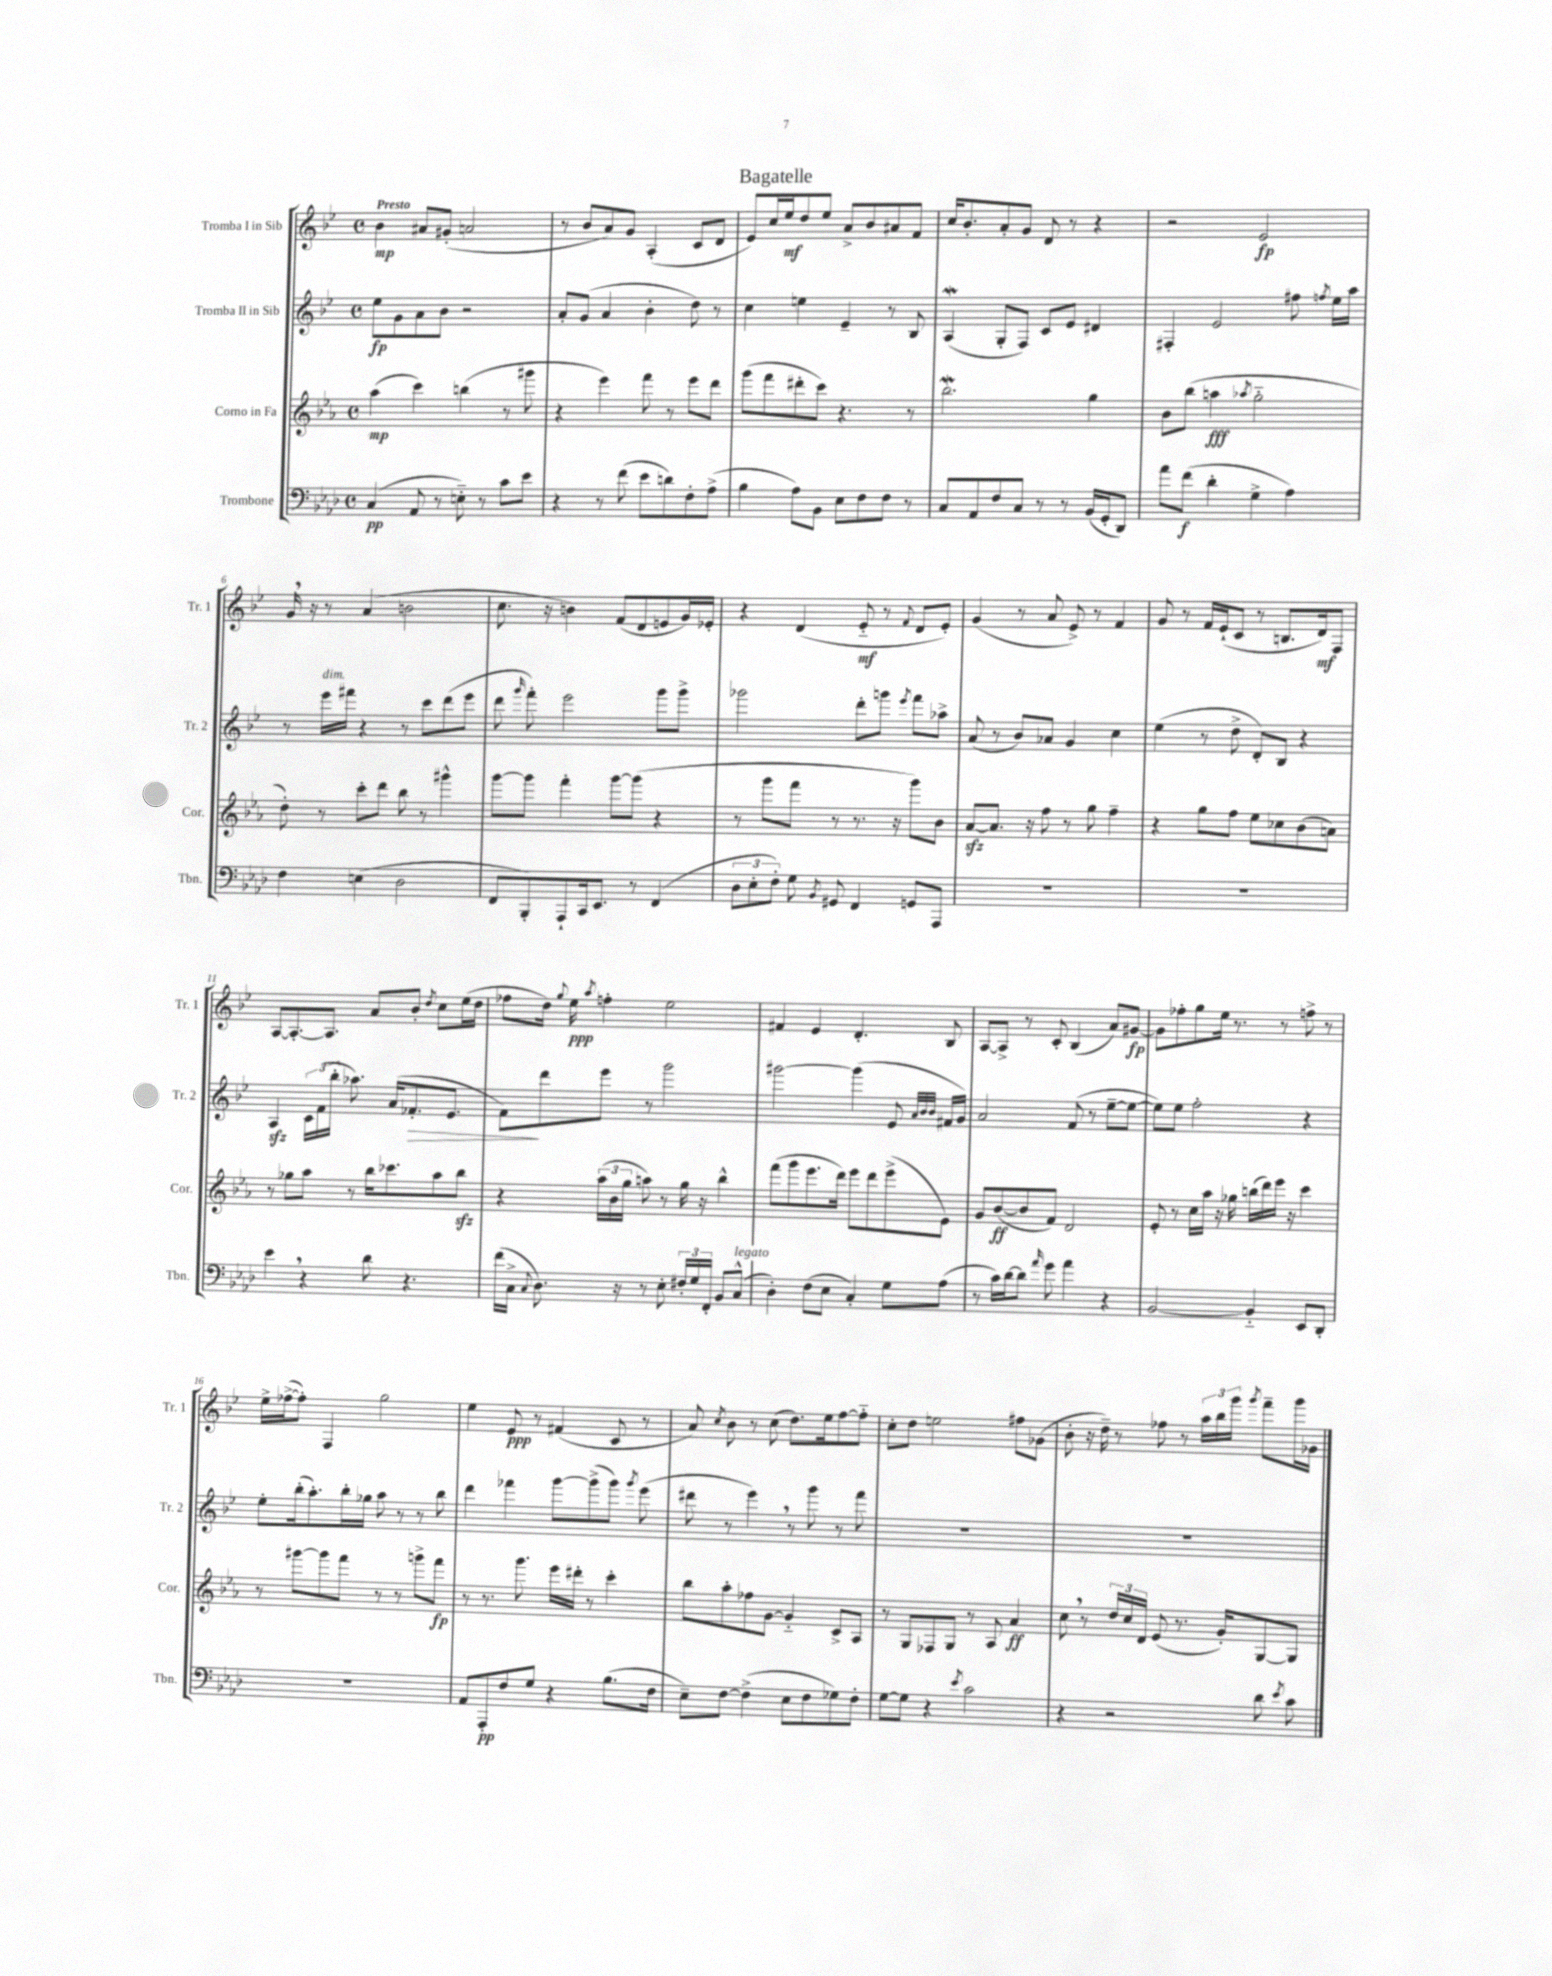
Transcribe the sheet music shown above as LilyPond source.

\header { title = "Bagatelle" }
<<
\new StaffGroup <<
\new Staff = "s0" \with { instrumentName = "Tromba I in Sib" shortInstrumentName = "Tr. 1" } {
    \clef treble \key bes \major \defaultTimeSignature \time 4/4 \tempo "Presto"
    \autoBeamOff bes'4\mp ais'8[ gis'8]-.( a'2 |
    r8 bes'8[ a'8) g'8] a4-.( c'8[ d'8] |
    ees'8[) c''16 ees''16\mf d''8 ees''8] a'8[-> bes'8 ais'8 f'8] |
    c''16[ bes'8.-. a'8-. g'8] d'8 r8 r4 |
    r2 ees'2\fp |
    g'16 \breathe r16 r8 a'4( b'2 |
    c''8. r16 b'4) f'8[( d'8 e'8 g'16) ees'16]-. |
    r4 d'4( ees'8-_\mf r8 \appoggiatura { f'8 } d'8[ ees'8]-.) |
    g'4( r8 a'8 ees'8->) r8 f'4 |
    g'8 r8 f'16[ ees'16-!( c'8] r8 b8.[ d'16\mf) f8] |
    a8[~ a8.~-. a8.] a'8[ bes'8]-. \acciaccatura { d''8 } c''8[ ees''16( d''16] |
    fes''8[ d''16]) \appoggiatura { g''8 } ees''16\ppp \acciaccatura { a''8 } f''4-. ees''2 |
    fis'4 ees'4 d'4.-. bes8 |
    a8[~ a8]-> r8 c'8-. bes4( a'8[) gis'8]~\fp |
    gis'8[ fes''8-. g''8 ees''16] r8. r8 f''8-> r8 |
    ees''16[-> fes''16~->( fes''8]-.) f4 g''2 |
    ees''4 ees'8\ppp r8 fis'4( c'8 r8 |
    a'8) \acciaccatura { c''8 } bes'8 r8 c''8( d''8.[) ees''16 f''8~ f''8]-_ |
    c''8[-. d''8] e''2 fis''8[ ges'8]( |
    bes'8-. r16 d''16--) r8 fes''8 r8 \tuplet 3/2 { a''16[ bes''16 g'''16] } \acciaccatura { g'''8 } f'''8[-- g'''16 ges'16] \bar "|." |
}
\new Staff = "s1" \with { instrumentName = "Tromba II in Sib" shortInstrumentName = "Tr. 2" } {
    \clef treble \key bes \major \defaultTimeSignature \time 4/4
    \autoBeamOff ees''8[\fp g'8 a'8 bes'8] r2 |
    a'8[-. g'8]( a'4 bes'4-. d''8) r8 |
    c''4 e''4 ees'4-- r8 bes8 |
    a4\mordent( g8[-. f8]) c'8[ ees'8] dis'4 |
    fis4-. ees'2 fis''8 \acciaccatura { f''8 } ees''16[ a''16] |
    r8 ees'''16[^\markup { \italic "dim." } fis'''16] r4 r8 c'''8[ d'''8( ees'''8] |
    d'''8 \grace { g'''16 } f'''8-.) ees'''2 g'''8[ g'''8]-> |
    ges'''2 d'''8[-. g'''8] \acciaccatura { ees'''8 } f'''8[ aes''8]-> |
    a'8( r8 bes'8[) aes'8] g'4 c''4 |
    ees''4( r8 d''8-> d'8[-.) bes8] r4 |
    a4\sfz \tuplet 3/2 { c'16[ f'16( bes''16]-. } aes''8.) a'16[( fes'8.-.\> ees'8.] |
    f'8[\!) d'''8 ees'''8] r8 g'''2 |
    gis'''2~ gis'''4( ees'8 \grace { a'32[ bes'32 bes'32] } fis'16[ g'16]) |
    a'2 f'8( r8 ees''8[~-- ees''8]~ |
    ees''8[) ees''8] f''2-. r4 |
    ees''8[-. bes''16-.( a''8.-.) bes''16-. ges''16] a''8 r8 r8 bes''8 |
    d'''4 fes'''4 g'''8[~ g'''8->( g'''8]) \acciaccatura { g'''8 } ees'''8( |
    dis'''8 r8 ees'''4) \breathe r8 g'''8 r8 f'''8 |
    R1 |
    R1 \bar "|." |
}
\new Staff = "s2" \with { instrumentName = "Corno in Fa" shortInstrumentName = "Cor." } {
    \clef treble \key ees \major \defaultTimeSignature \time 4/4
    \autoBeamOff aes''4\mp( c'''4) b''4( r8 gis'''8 |
    r4 ees'''4) f'''8 r8 ees'''8[ d'''8] |
    g'''8[( f'''8 dis'''8-. c'''8]) r4. r8 |
    bes''2.\mordent g''4 |
    bes'8[ bes''8]( a''4\fff \acciaccatura { aes''8 } g''2-_ |
    d''8-.) r8 c'''8[-. d'''8] bes''8 r8 gis'''4-^ |
    g'''8[~ g'''8] f'''4-. g'''8[~ g'''8]( r4 |
    r8 g'''8[ f'''8] r8 r8. r16 g'''8[) bes'8] |
    aes'8[~\sfz aes'8.] r16 f''8 r8 g''8 f''4-- |
    r4 g''8[ f''8] ees''8[ ces''8 bes'8( a'8]) |
    r8 ges''8[ aes''8] r8 bes''16[ ces'''8. aes''8 bes''8]\sfz |
    r4 \tuplet 3/2 { aes''16[( bes'16 g''16] } a''8) r8 g''16 r16 bes''4-^ |
    f'''8[( g'''8 ees'''8. d'''16]) ees'''8[ d'''8 ees'''8->( ees'8]) |
    g'8[ bes'8~\ff( bes'8 f'8]) d'2 |
    ees'8-. r8 c''16[ aes''16] r16 ges''16 b''16[( d'''16) ees'''16] r16 c'''4 |
    r8 gis'''8[~ gis'''8 f'''8] r8 r8 g'''8[-> f'''8]\fp |
    r8 r8. g'''8. ees'''16[ dis'''16]-. r8 c'''4-. |
    bes''8[ aes''8-. fes''8 g'8]~ g'4-_ c'8[-> aes8] |
    r8 g8[ fes8 g8] r8 aes8 aes'4\ff |
    c''8 \breathe r8 \tuplet 3/2 { d''16[ c''16 d'16] } ees'8( r8. g'16[-.) g8~ g8] \bar "|." |
}
\new Staff = "s3" \with { instrumentName = "Trombone" shortInstrumentName = "Tbn." } {
    \clef bass \key aes \major \defaultTimeSignature \time 4/4
    \autoBeamOff c4\pp( aes,8 r8 e8-_) r8 c'8[ ees'8] |
    r4 r8 f'8( ees'8[ d'8) f8-. aes8]->( |
    bes4 aes8[) bes,8] ees8[ f8 f8] r8 |
    c8[ aes,8 f8 c8] r8 r8 bes,16[( g,16-. des,8]) |
    aes'8[ f'8]\f( des'4-. g4-> aes4) |
    f4 e4( des2 |
    f,8[ bes,,8-.) aes,,8-! c,16 ees,8.] r8 f,4( |
    \tuplet 3/2 { des8[ ees8-. f8]-.) } g8 \acciaccatura { bes,8 } gis,8 f,4 g,8[ aes,,8] |
    R1 |
    R1 |
    ees'4 \breathe r4 des'8 r4. |
    f'16[( c16]-> \appoggiatura { c8 } des8.) r16 r8 ees8-. \tuplet 3/2 { fis16[-. g16 f,16]-. } bes,8[ c8]-^^\markup { \italic "legato" }( |
    des4-.) f8[( ees8] c4-.) g8[ aes8]( |
    r8 c'16[) des'16~ des'8] \grace { aes'16 } g'8 aes'4 r4 |
    bes,2~ bes,4-_ ees,8[ des,8]-. |
    R1 |
    aes,8[ aes,,8-.\pp f8 g8] r4 bes8.[( f16] |
    ees8[--) f8]~ f4->( ees8[ f8 ges8) f8]-. |
    g8[~ g8] r4 \acciaccatura { ees'8 } c'2 |
    r4 r2 des'8 \acciaccatura { ees'8 } c'8 \bar "|." |
}
>>
>>
